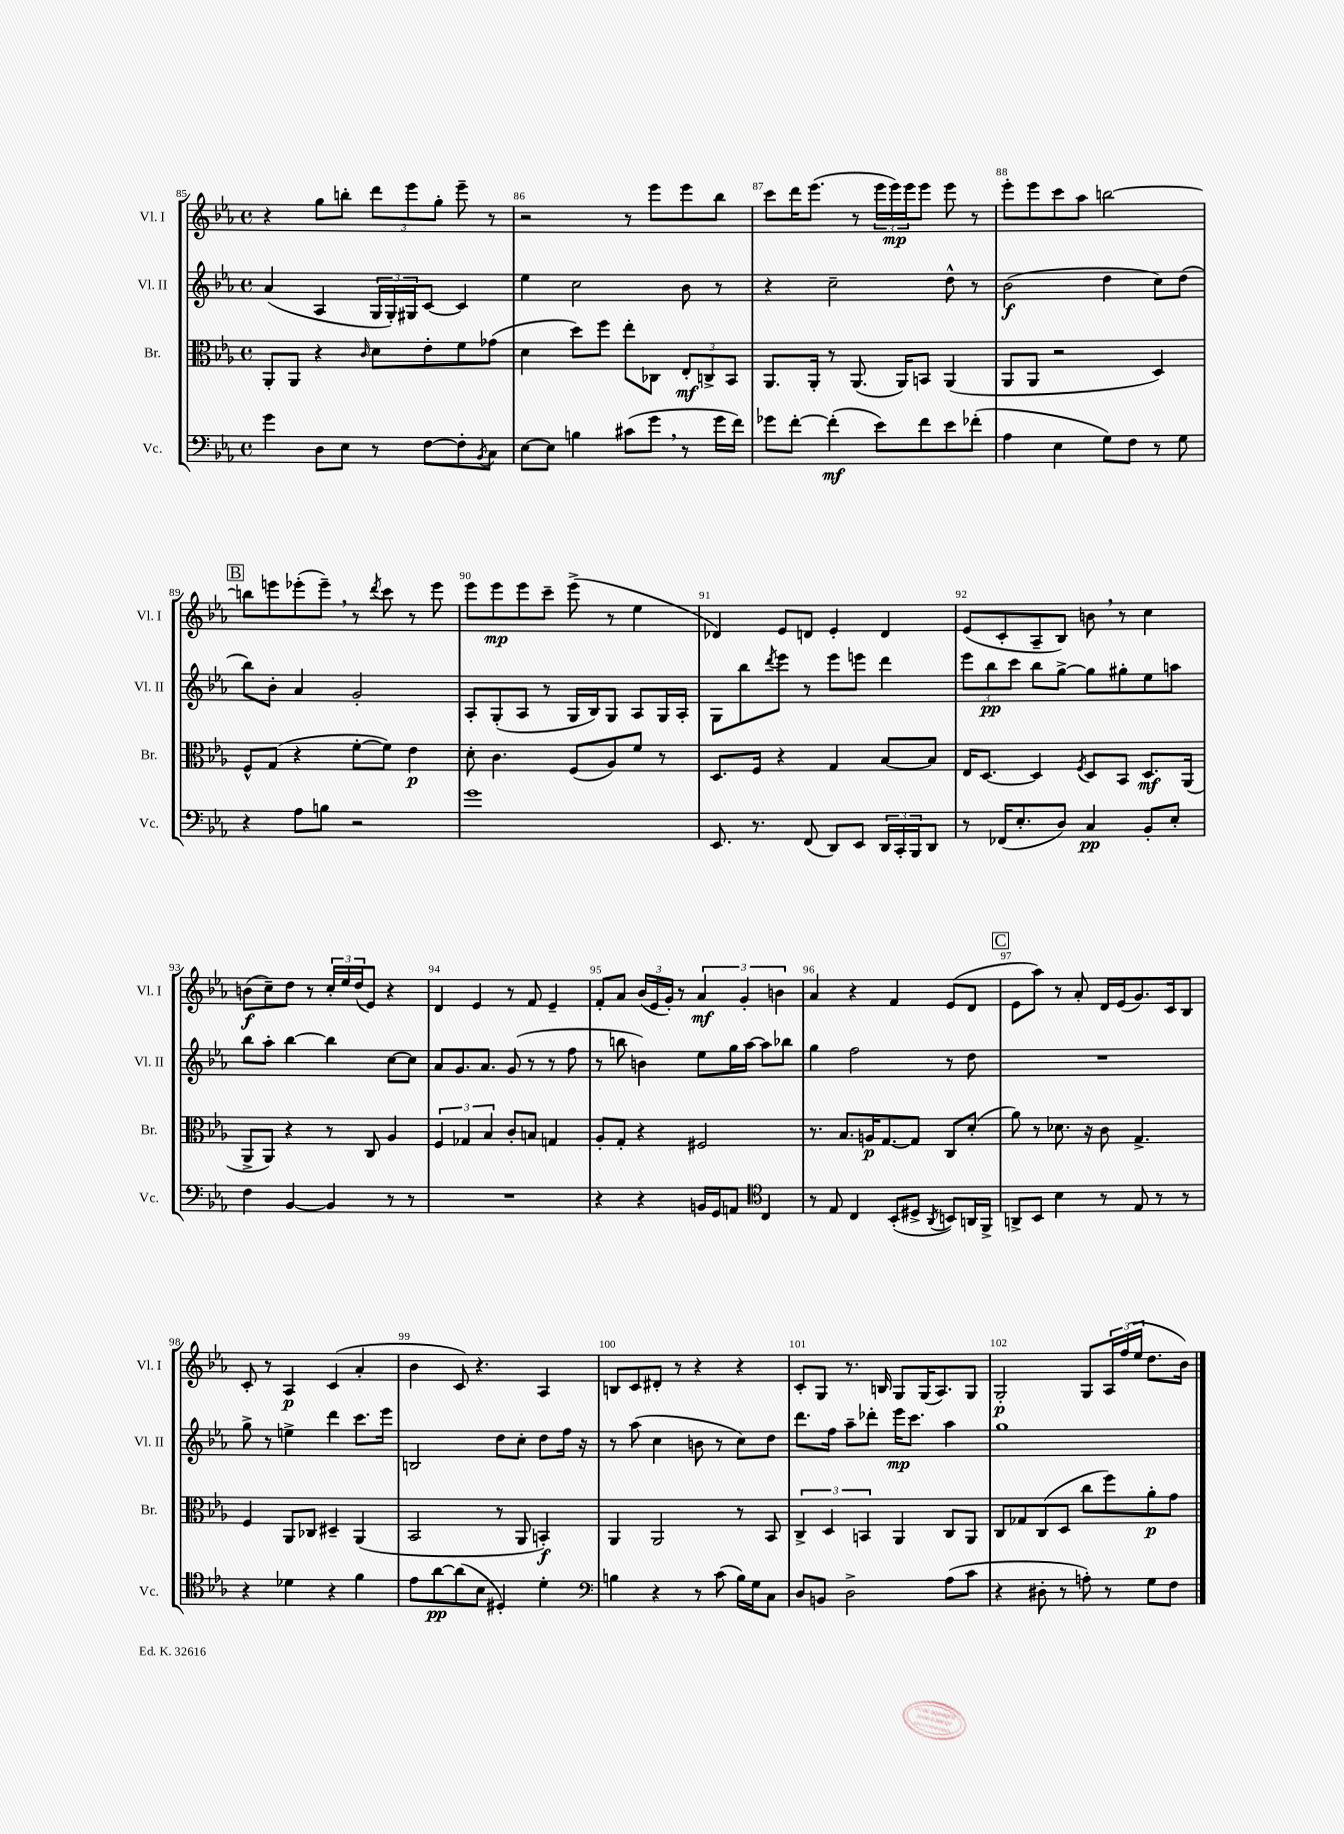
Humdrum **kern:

**kern	**kern	**kern	**kern
*staff4	*staff3	*staff2	*staff1
*clefF4	*clefC3	*clefG2	*clefG2
*k[b-e-a-]	*k[b-e-a-]	*k[b-e-a-]	*k[b-e-a-]
*M4/4	*M4/4	*M4/4	*M4/4
*met(c)	*met(c)	*met(c)	*met(c)
4g	8AA-'	(4a-	4r
.	8AA-	.	.
8D	4r	4A-	8gg
8E-	.	.	8bb'
.	16qqc	.	.
8r	8d	24G	12ddd
.	.	24G')	.
.	.	24G#	12eee-
[8F	8e-'	[8c	.
.	.	.	12gg'
8F']	8f	4c]	8eee-~
8qBB-	.	.	.
8C	(8g-	.	8r
=	=	=	=
[8E-	4d	4ee-	2r
8E-]	.	.	.
4B	8dd)	2cc	.
.	8ff	.	.
(8c#	8ee-'	.	8r
8g	8C-	.	8eee-
8r	12E-'	8b-	8eee-
.	12C^	.	.
16g	.	8r	8bb-
.	12BB-	.	.
16f)	.	.	.
=	=	=	=
8g-	8.AA-	4r	8ccc
[8f'	.	.	16ddd
.	16AA-'	.	(8.eee-
(4f']	8r	2cc~	.
.	(8.AA-	.	8r
8e-)	.	.	24eee-
.	.	.	24eee-)
.	16AA-)	.	.
.	.	.	24eee-
8f	8BB	.	8eee-
8e-	(4AA-	8dd^^	8eee-
(8f-'	.	8r	8r
=	=	=	=
4A-	8AA-	(2b-	8eee-'
.	8AA-	.	8eee-
4E-	2r	.	8ccc
.	.	.	8aa-
8G)	.	4dd	[2bb
8F	.	.	.
8r	4D)	8cc)	.
8G	.	(8dd	.
=	=	=	=
4r	8F^^	8bb-)	8bb]
.	(8G	8b-'	8eee
8A-	4r	4a-	(8eee-'
8B	.	.	8eee-~)
2r	[8f'	2g'	8r
.	.	.	8qddd
.	8f])	.	8ccc
.	4e-	.	8r
.	.	.	8eee-
=	=	=	=
1g	8d'	8A-'	8eee-
.	4.c	(8G'	8eee-
.	.	8A-	8eee-
.	.	8r	8ccc~
.	(8F	16G	(8eee-^
.	.	16B-)	.
.	8A-)	8G	8r
.	8f	8A-	4ee-
.	8r	16G	.
.	.	16A-'	.
=	=	=	=
8.EE-	8.D	8G	4d-)
.	.	8bb-	.
8.r	16F	.	.
.	.	8qddd	.
.	4r	8eee-	8e-
(8FF	.	8r	8d
8DD)	4G	8eee-	4e-'
8EE-	.	8eee	.
24DD	[8B-	4ddd	4d
24CC'	.	.	.
24BBB-	.	.	.
8DD	8B-]	.	.
=	=	=	=
8r	16E-	12eee-	(8e-
.	[8.D	.	.
.	.	12bb-	.
(16FF-	.	.	8c'
.	.	12ccc	.
8.E-'	.	.	.
.	4D]	8bb-	8A-~
8D)	.	[8gg^	8B-)
.	8qF	.	.
4C	8D	8gg]	8b
.	8BB-	8gg#'	8r
8BB-'	8.D	8ee-	4cc
8E-'	.	8aa	.
.	(16AA-	.	.
=	=	=	=
4F	8AA-^	8bb-	(8b
.	8AA-)	8aa-'	8cc~)
[4BB-	4r	[4bb-	8dd
.	.	.	8r
4BB-]	8r	4bb-]	24cc'
.	.	.	24ee-
.	.	.	(24dd
.	8C	.	8e-)
8r	4A-	[8cc	4r
8r	.	8cc]	.
=	=	=	=
1r	6F	8a-	4d
.	.	8.g	.
.	6G-	.	.
.	.	.	4e-
.	.	8.a-	.
.	6B-	.	.
.	8c'	(8g	8r
.	8B	8r	8f
.	4G	8r	4e-~
.	.	8ff	.
=	=	=	=
4r	8A-'	8r	8f'
.	8G'	8bb	8a-
4r	4r	4b)	(24b-
.	.	.	24e-
.	.	.	24g')
.	.	.	8r
16BB	2F#	8ee-	6a-
16GG	.	.	.
8AA	.	16gg	.
.	.	.	6g'
.	.	[16aa-	.
*clefC4	*	*	*
4C	.	8aa-]	.
.	.	.	6b
.	.	8bb-	.
=	=	=	=
8r	8.r	4gg	4a-
8E-	.	.	.
.	8.B-	.	.
4C	.	2ff	4r
.	16A	.	.
.	[8.G	.	.
(8BB-'	.	.	4f
8D#^	8G]	.	.
8qAA-	.	.	.
8BB)	8C	8r	(8e-
16AA	(8d'	8dd	8d
16FF^	.	.	.
=	=	=	=
8AA^	8a-)	1r	8e-
8BB-	8r	.	8aa-)
4B-	8.d-	.	8r
.	.	.	8a-'
.	16r	.	.
8r	8c	.	16d
.	.	.	(16e-
8E-	4.G^	.	8.g)
8r	.	.	.
.	.	.	16c
8r	.	.	8B-
=	=	=	=
4r	4F	8gg^	8c'
.	.	8r	8r
4d-	8AA-	4ee^	4A-
.	8C-	.	.
4r	4D#~	4ddd	(4c
4f	(4AA-	8.ccc	4a-'
.	.	16eee-	.
=	=	=	=
8e-	2BB-	2B	4b-
[8a-	.	.	.
(8a-]	.	.	8c)
8B-	.	.	4.r
4D#')	8r	8dd	.
.	8AA-	8cc'	.
4d'	4BB')	8dd	4A-
.	.	16ff	.
.	.	16r	.
=	=	=	=
*clefF4	*	*	*
4B	4AA-	8r	8B
.	.	(8aa-	8c
4r	2AA-	4cc	8d#'
.	.	.	8r
8r	.	8b	4r
(8c	.	8r	.
16B)	8r	8cc)	4r
16G	.	.	.
8C	8BB-	8dd	.
=	=	=	=
8D	6C^	8.ddd	8c'
8BB	.	.	8G
.	6D	.	.
.	.	16ff	.
2D^	.	8aa-~	8.r
.	6BB	.	.
.	.	8ddd-'	.
.	.	.	16B
.	4AA-	16eee-	8G
.	.	8.ccc	.
.	.	.	(16G
.	.	.	8.A-)
(8A-	8C	4aa-	.
8c	8AA-	.	8G
=	=	=	=
4r	8C	1gg	2G'
.	8G-	.	.
8D#'	(8C	.	.
8r	8D	.	.
8A')	8cc	.	8G
8r	8ff)	.	24A-
.	.	.	(24ff
.	.	.	24ee-
8G	8a-'	.	8.dd
8F	8g	.	.
.	.	.	16b-)
==	==	==	==
*-	*-	*-	*-
